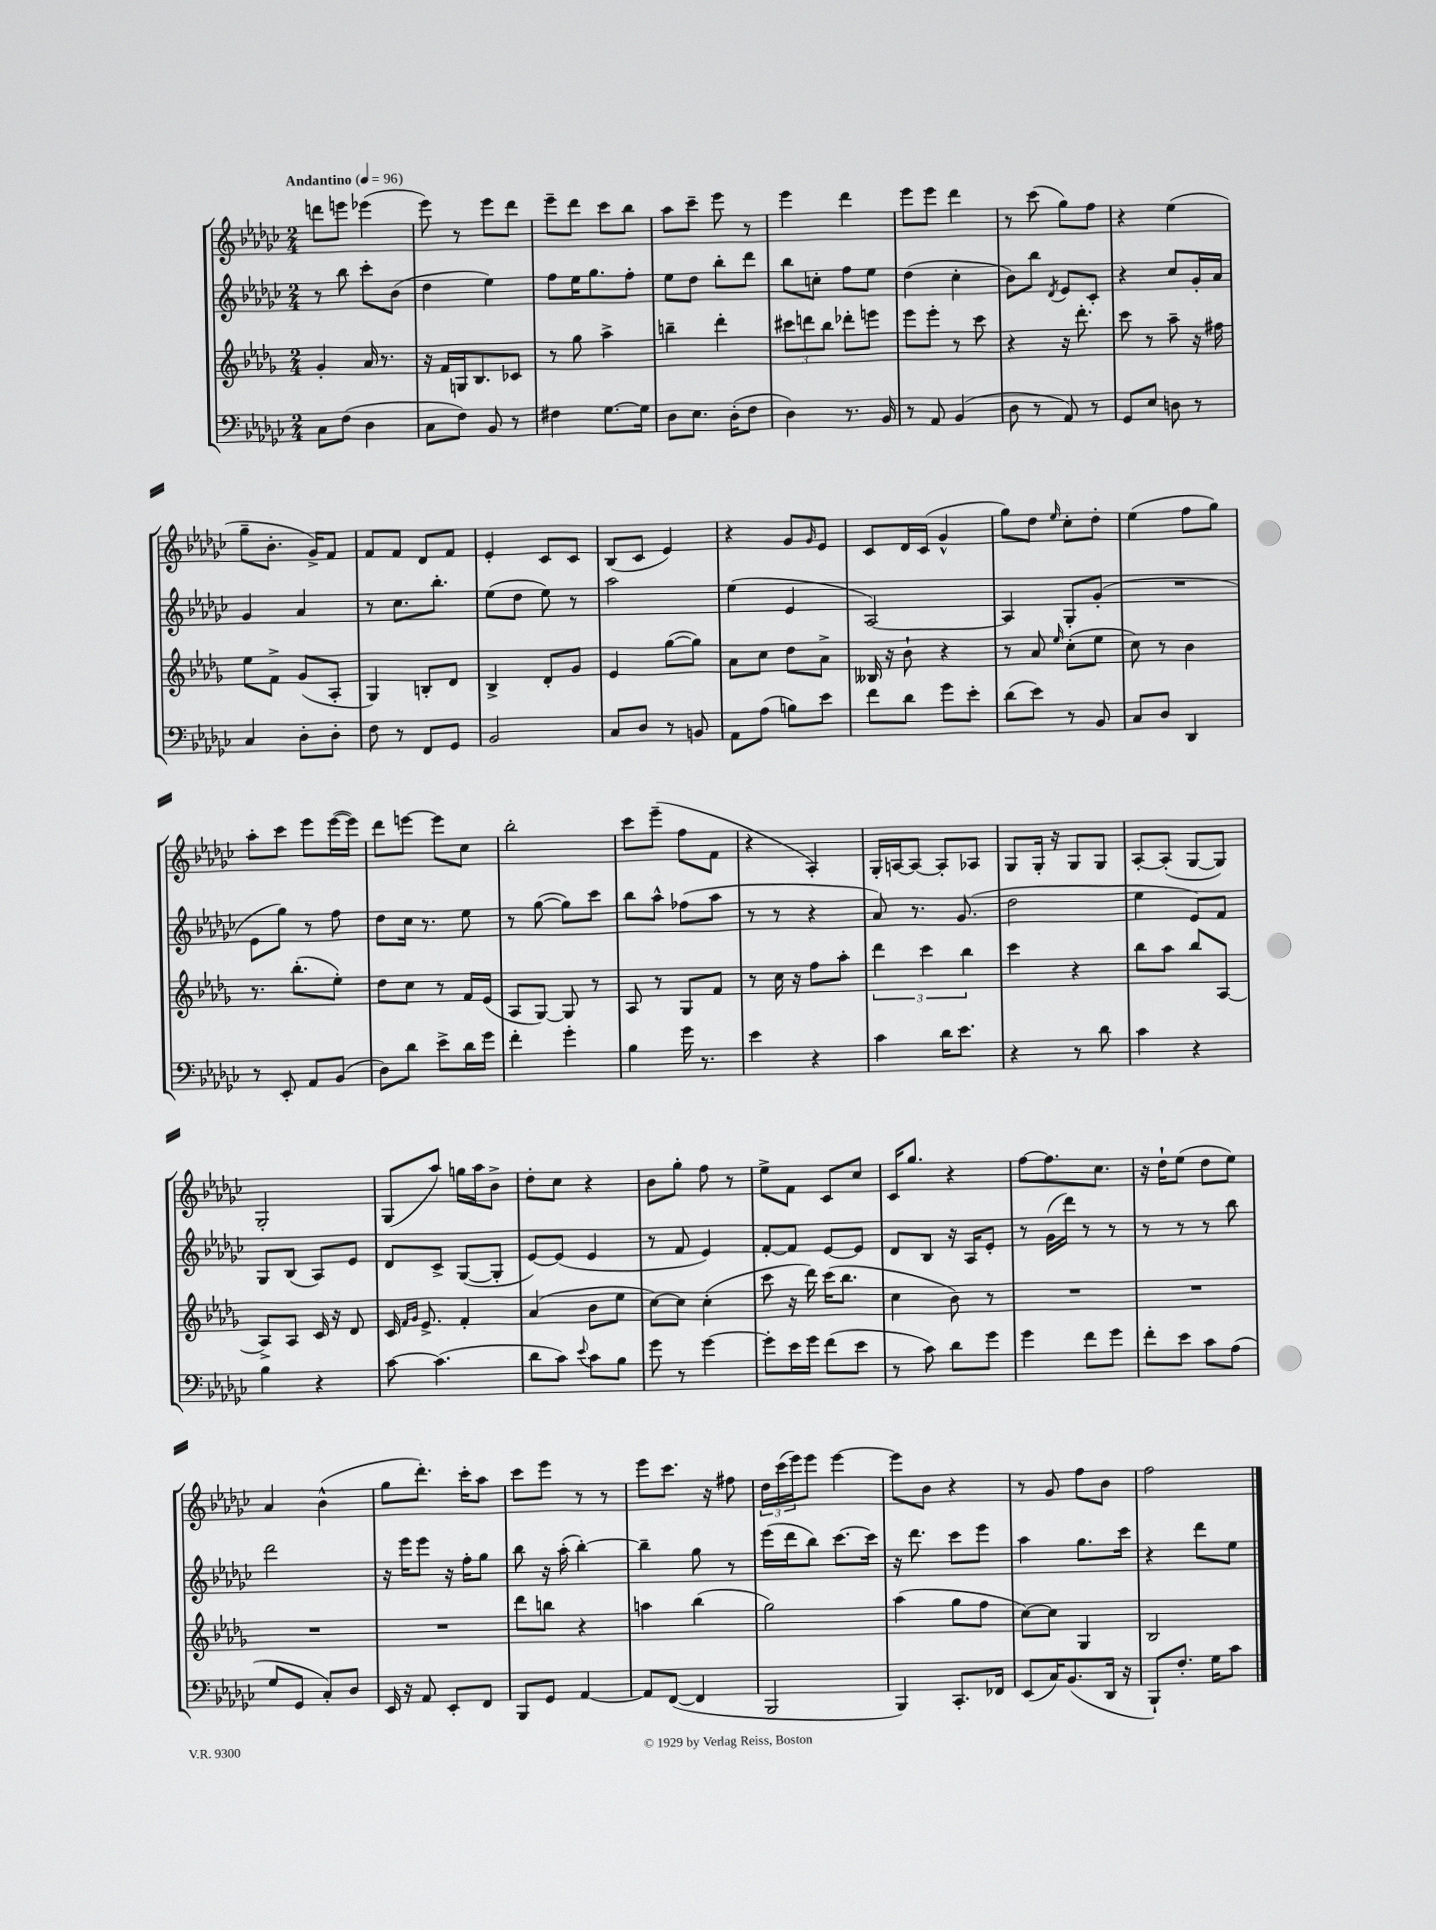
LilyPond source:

<<
\new StaffGroup <<
\new Staff = "s0" {
    \clef treble \key ges \major \numericTimeSignature \time 2/4 \tempo "Andantino" 4 = 96
    d'''8 e'''8 ees'''4( |
    ees'''8) r8 ees'''8 des'''8 |
    ees'''8-- des'''8 ces'''8 bes''8 |
    aes''8 ces'''8-- ees'''8 r8 |
    ees'''4 des'''4 |
    ees'''8 ees'''8 des'''4 |
    r8 ces'''8( ges''8) f''8 |
    r4 ees''4( |
    ges''8-- bes'8.-. ges'16->) f'8 |
    f'8 f'8 des'8 f'8 |
    ees'4-. ces'8 ces'8 |
    bes8( ces'8 ees'4) |
    r4 ges'8 \grace { ges'16 } ees'8 |
    ces'8 des'16 ces'16( ges'4-^ |
    ges''8) des''8 \grace { ees''16 } ces''8-. des''8-. |
    ees''4( f''8 ges''8) |
    aes''8-. ces'''8 ees'''8 ees'''16~( ees'''16) |
    des'''8 e'''8~ e'''8 ces''8 |
    bes''2-. |
    ces'''8 ees'''8--( f''8 f'8 |
    r4 aes4-.) |
    ges16-. a16~ a8~ a8-. aes8 |
    ges8 ges16-. r16 ges8 ges8 |
    aes8~-. aes8-.( ges8~ ges8) |
    ges2-. |
    ges8( aes''8) g''16 aes''16 bes'8-> |
    des''8-. ces''8 r4 |
    bes'8 ges''8-. f''8 r8 |
    ees''8-> f'8 ces'8 ces''8 |
    ces'16 ges''8. r4 |
    f''8~ f''8. ces''8. |
    r16 des''16-! ees''8( des''8 ees''8) |
    aes'4 bes'4-^( |
    ges''8 des'''8.-.) ces'''16-. aes''8 |
    ces'''8 ees'''8 r8 r8 |
    ees'''8 ces'''8. r16 fis''8 |
    \tuplet 3/2 { des''16 ces'''16( ees'''16) } ees'''8 ees'''4~ |
    ees'''8 bes'8 r4 |
    r8 ges'8 f''8 bes'8 |
    f''2 \bar "|." |
}
\new Staff = "s1" {
    \clef treble \key ges \major \numericTimeSignature \time 2/4
    r8 bes''8 ces'''8-. bes'8( |
    des''4 ees''4) |
    f''8 ees''16 ges''8. f''8-. |
    ees''8 des''8 bes''8-. des'''8 |
    bes''8 c''8-. f''8 ees''8 |
    des''4( ces''4-. |
    bes'8) bes''8 \acciaccatura { des'8 } ees'8 ces'8-. |
    r4 ces''8 ges'16-. aes'16 |
    ges'4 aes'4 |
    r8 ces''8. bes''8.-. |
    ees''8( des''8 ees''8) r8 |
    aes''2 |
    ees''4( ees'4 |
    aes2~) |
    aes4 ges8-. ges'8-.( |
    R2 |
    ees'8 ges''8) r8 f''8 |
    des''8 ces''16 r8. ees''8 |
    r8 ges''8~( ges''8) ces'''8 |
    bes''8 aes''8-^ fes''8( aes''8 |
    r8 r8 r4 |
    aes'8) r8. ges'8.( |
    des''2 |
    ees''4 ees'8) f'8 |
    ges8 bes8( aes8) ees'8 |
    des'8 ces'8-> ges8~( ges8-. |
    ees'8~) ees'8( ees'4 |
    r8 f'8 ees'4) |
    f'8~-. f'8 ees'8~ ees'8 |
    des'8 bes8 r16 aes16 ees'8-. |
    r8 ges'16( des'''16) r8 r8 |
    r8 r8 r8 bes''8 |
    des'''2 |
    r16 ees'''16 ees'''8 r16 f''16-. ges''8 |
    bes''8 r16 aes''16-.( bes''4~-.) |
    bes''4-- ges''8 r8 |
    ees'''16( des'''16 bes''8) ces'''8.~ ces'''16 |
    r16 des'''8. ces'''8 ees'''8 |
    aes''4 ges''8. ces'''16 |
    r4 des'''8 ees''8 \bar "|." |
}
\new Staff = "s2" {
    \clef treble \key des \major \numericTimeSignature \time 2/4
    ges'4-. aes'16 r8. |
    r16 f'16 g16 bes8. ces'8 |
    r8 ges''8 aes''4-> |
    b''4-- des'''4-. |
    \tuplet 3/2 { cis'''8 d'''8 bes''8 } des'''8-. e'''8 |
    ees'''8 ees'''8-. r8 c'''8 |
    r4 r16 des'''8.-. |
    c'''8 r8 aes''8-- r16 fis''16 |
    ees''8 f'8-> ges'8( aes8-. |
    ges4) b8-. des'8 |
    bes4-> des'8-. ges'8 |
    ees'4 ges''8~( ges''8) |
    aes'8 c''8 des''8 aes'8-> |
    beses16 r16 bes'8-! r4 |
    r8 aes'8 \grace { ees''16 } c''8-.( ees''8 |
    c''8) r8 bes'4 |
    r8. bes''8.-.( ees''8-.) |
    des''8 c''8 r8 f'16 ees'16( |
    aes8 ges8~) ges8 r8 |
    aes8 r8 ges8 f'8 |
    r8 c''16 r16 f''8 aes''8-. |
    \tuplet 3/2 { des'''4 c'''4 bes''4 } |
    c'''4 r4 |
    bes''8 aes''8 bes''8 aes8~ |
    aes8-> aes8 c'16 r16 des'8 |
    c'16 \grace { f'16 ges'16 } ees'8.-> f'4-. |
    aes'4( bes'8 ees''8 |
    c''8~) c''8 c''4-.( |
    c'''8 r16 des'''16) c'''16( bes''8. |
    c''4 bes'8) r8 |
    R2 |
    R2 |
    R2 |
    R2 |
    des'''8 b''8 r4 |
    a''4 bes''4( |
    ges''2) |
    aes''4( ges''8 f''8 |
    c''8~) c''8 ges4 |
    bes2 \bar "|." |
}
\new Staff = "s3" {
    \clef bass \key ges \major \numericTimeSignature \time 2/4
    ces8 f8( des4 |
    ces8 f8) bes,8 r8 |
    fis4 ges8.~ ges16 |
    des8 ees8. des16-.( f8 |
    des4) r8. bes,16 |
    r8 aes,8 bes,4( |
    des8 r8 aes,8) r8 |
    ges,8 ees8 d8 r8 |
    ces4 des8-. des8-. |
    f8 r8 f,8 ges,8 |
    bes,2 |
    ces8 des8 r8 b,8 |
    aes,8 aes8( b8) ees'8 |
    f'8 des'8 ges'8 ees'8-. |
    des'8( ees'8) r8 bes,8 |
    ces8 des8 des,4 |
    r8 ees,8-. aes,8 bes,8( |
    des8) des'8 ees'8-> des'16 ges'16 |
    f'4-. ges'4-. |
    bes4 ges'16 r8. |
    ees'4 r4 |
    ces'4 des'16 ees'8. |
    r4 r8 des'8 |
    ces'4 r4 |
    bes4 r4 |
    ces'8~ ces'4.( |
    des'8 ces'8) \appoggiatura { ees'8 } ces'8 bes8 |
    ges'8 r8 ges'4~ |
    ges'8-. ees'16 ges'16 f'8( ees'8 |
    r8 ces'8) des'8 ges'8 |
    ges'4 f'8 ges'8 |
    f'8-. ees'8 ces'8 aes8( |
    ges8 ges,8 ces8-.) des8 |
    ees,16 r16 aes,8 ees,8-. f,8 |
    bes,,8 ges,8 aes,4~ |
    aes,8 f,8~( f,4 |
    bes,,2 |
    bes,,4) ces,8.-. fes,16 |
    ees,8( ces16) bes,8.( des,16 r16 |
    bes,,8-!) f8.-. ges16 ces'8 \bar "|." |
}
>>
>>
\layout { \context { \Score \remove "Bar_number_engraver" } }
